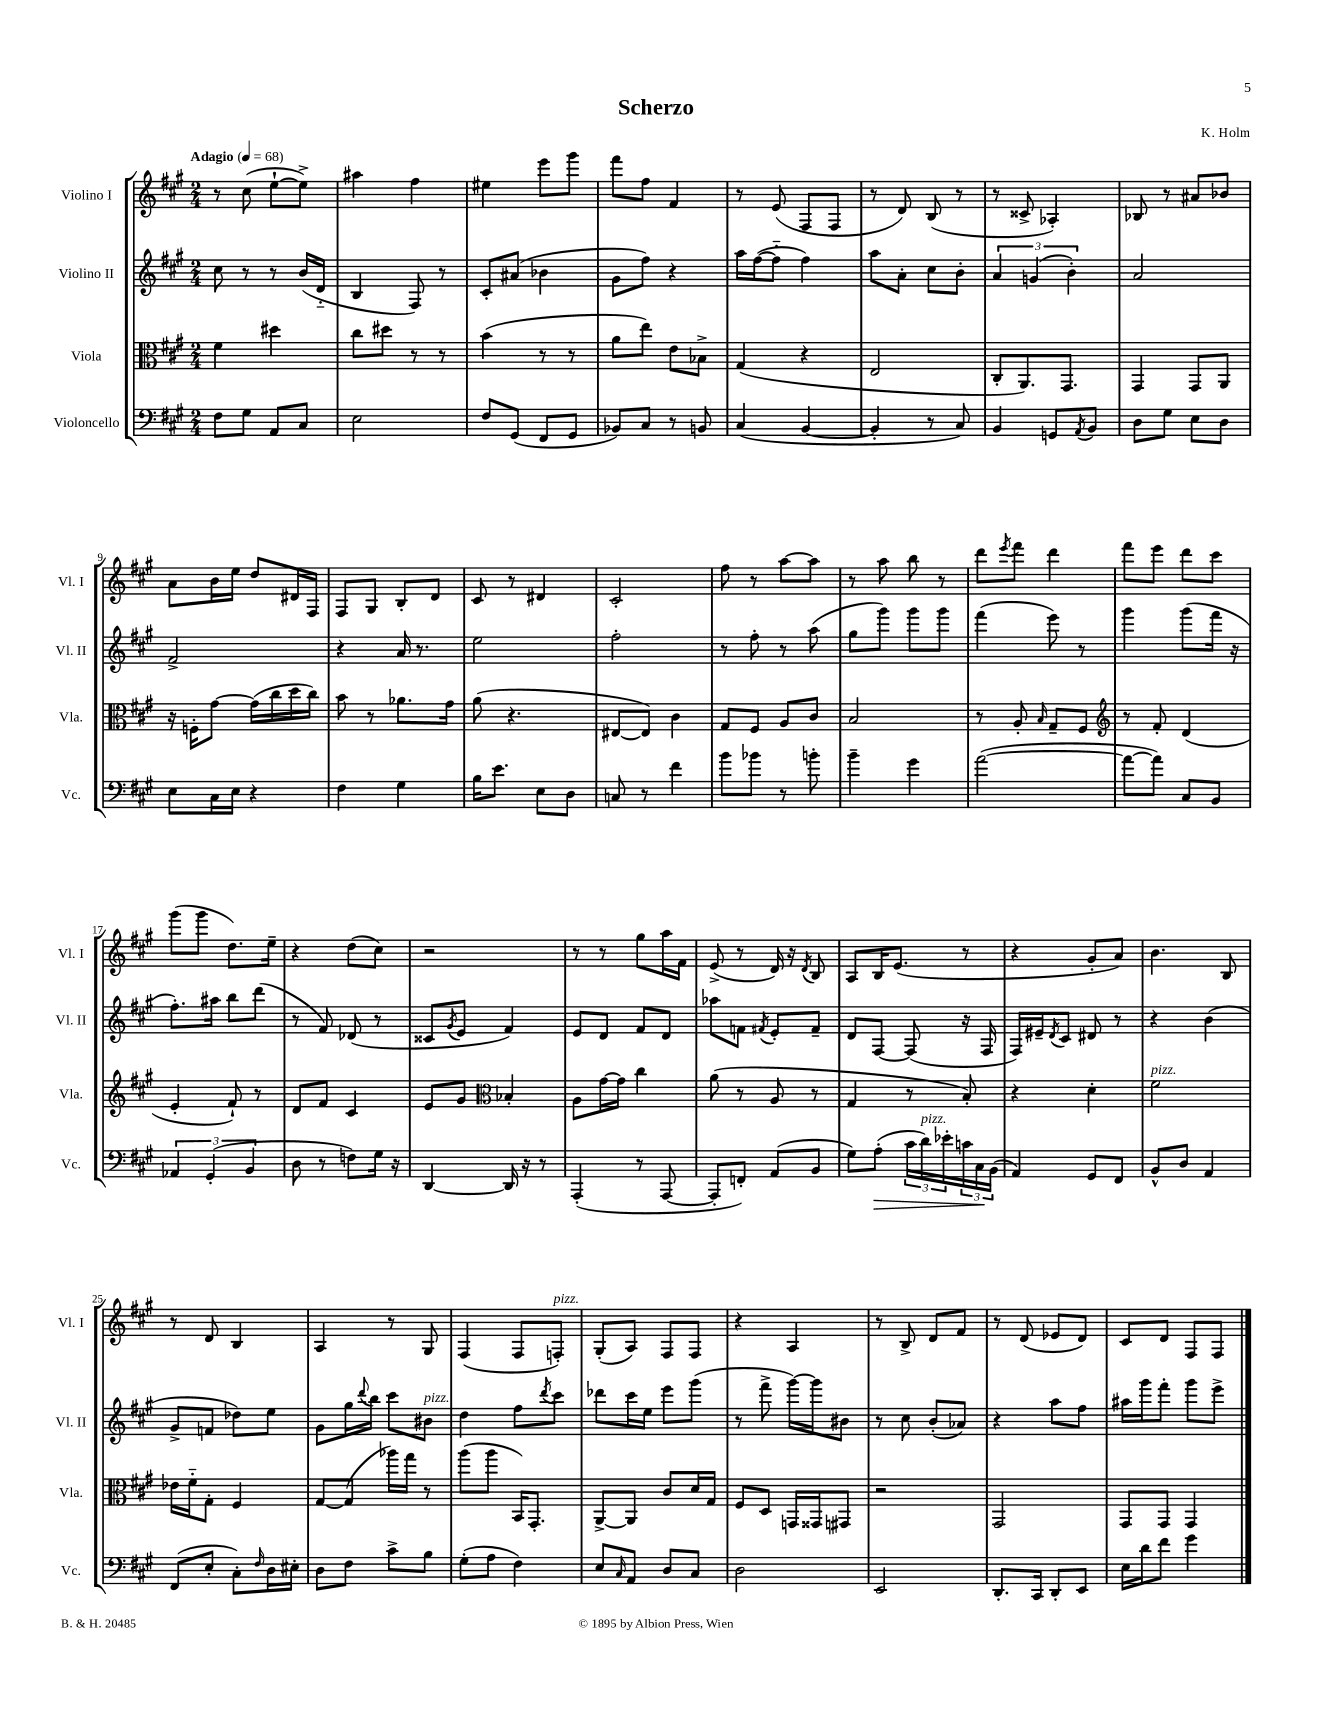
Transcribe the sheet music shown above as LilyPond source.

\header { title = "Scherzo" composer = "K. Holm" }
<<
\new StaffGroup <<
\new Staff = "s0" \with { instrumentName = "Violino I" shortInstrumentName = "Vl. I" } {
    \clef treble \key a \major \numericTimeSignature \time 2/4 \tempo "Adagio" 4 = 68
    r8 cis''8( e''8~-! e''8->) |
    ais''4 fis''4 |
    eis''4 e'''8 gis'''8 |
    fis'''8 fis''8 fis'4 |
    r8 e'8( fis8 fis8 |
    r8 d'8) b8( r8 |
    r8 cisis'8-> aes4-.) |
    bes8 r8 ais'8 bes'8 |
    a'8 b'16 e''16 d''8 dis'16 fis16 |
    fis8 gis8 b8-. d'8 |
    cis'8 r8 dis'4 |
    cis'2-. |
    fis''8 r8 a''8~ a''8 |
    r8 a''8 b''8 r8 |
    d'''8 \acciaccatura { e'''8 } fis'''8 d'''4 |
    fis'''8 e'''8 d'''8 cis'''8 |
    gis'''8( gis'''8 d''8.) e''16-- |
    r4 d''8( cis''8) |
    r2 |
    r8 r8 gis''8 a''16 fis'16 |
    e'8->( r8 d'16) r16 \acciaccatura { d'8 } b8 |
    a8 b16 e'8.( r8 |
    r4 gis'8-. a'8) |
    b'4. b8 |
    r8 d'8 b4 |
    a4 r8 gis8 |
    fis4( fis8 f8-.^\markup { \italic "pizz." }) |
    gis8-.( a8) fis8 fis8 |
    r4 a4 |
    r8 b8-> d'8 fis'8 |
    r8 d'8( ees'8 d'8) |
    cis'8 d'8 fis8 fis8 \bar "|." |
}
\new Staff = "s1" \with { instrumentName = "Violino II" shortInstrumentName = "Vl. II" } {
    \clef treble \key a \major \numericTimeSignature \time 2/4
    cis''8 r8 r8 b'16( d'16-_ |
    b4 fis8) r8 |
    cis'8-. ais'8( bes'4 |
    gis'8 fis''8) r4 |
    a''16 fis''16~( fis''8-_ fis''4) |
    a''8 a'8-. cis''8 b'8-. |
    \tuplet 3/2 { a'4 g'4( b'4-.) } |
    a'2 |
    fis'2-> |
    r4 a'16 r8. |
    e''2 |
    fis''2-. |
    r8 fis''8-. r8 a''8( |
    gis''8 gis'''8) gis'''8 gis'''8 |
    fis'''4( e'''8) r8 |
    gis'''4 gis'''8( fis'''16 r16 |
    fis''8.-.) ais''16 b''8 d'''8( |
    r8 fis'8) des'8( r8 |
    cisis'8 \acciaccatura { gis'8 } e'8 fis'4) |
    e'8 d'8 fis'8 d'8 |
    aes''8 f'8 \acciaccatura { fis'8 } e'8-. fis'8-- |
    d'8 fis8~ fis8( r16 fis16 |
    fis16) eis'16-- \acciaccatura { d'8 } cis'8 dis'8 r8 |
    r4 b'4( |
    gis'8-> f'8 des''8) e''8 |
    gis'8 gis''16 \appoggiatura { d'''8 } b''16 cis'''8 bis'8^\markup { \italic "pizz." } |
    d''4 fis''8 \acciaccatura { d'''8 } cis'''8 |
    des'''8 cis'''16 e''16 e'''8 gis'''8( |
    r8 fis'''8-> gis'''16~) gis'''16 bis'8 |
    r8 cis''8 b'8-.( aes'8) |
    r4 a''8 fis''8 |
    ais''16 gis'''16 fis'''8-. gis'''8 e'''8-> \bar "|." |
}
\new Staff = "s2" \with { instrumentName = "Viola" shortInstrumentName = "Vla." } {
    \clef alto \key a \major \numericTimeSignature \time 2/4
    fis'4 dis''4 |
    cis''8 dis''8 r8 r8 |
    b'4( r8 r8 |
    a'8 e''8) e'8 bes8-> |
    gis4( r4 |
    e2 |
    cis8-. a,8.) gis,8. |
    gis,4 gis,8 a,8 |
    r16 f16-. gis'8~ gis'16( cis''16 d''16 cis''16) |
    b'8 r8 aes'8. gis'16 |
    a'8( r4. |
    eis8~ eis8) cis'4 |
    gis8 fis8 a8 cis'8 |
    b2 |
    r8 a8-. \grace { b16 } gis8-- fis8 |
    \clef treble r8 fis'8-. d'4( |
    e'4-. fis'8-!) r8 |
    d'8 fis'8 cis'4 |
    e'8 gis'8 \clef alto bes4-. |
    a8 gis'16~ gis'16 cis''4 |
    a'8( r8 a8 r8 |
    gis4 r8 b8-.) |
    r4 d'4-. |
    fis'2^\markup { \italic "pizz." } |
    ees'16 fis'16-_ gis8-. fis4 |
    gis8~ gis8( aes''16) gis''16 r8 |
    a''8( a''8 b,16) gis,8.-. |
    a,8~-> a,8 cis'8 d'16 gis16 |
    fis8 d8 g,16 gisis,16 gis,8 |
    r2 |
    gis,2 |
    gis,8 gis,8 gis,4 \bar "|." |
}
\new Staff = "s3" \with { instrumentName = "Violoncello" shortInstrumentName = "Vc." } {
    \clef bass \key a \major \numericTimeSignature \time 2/4
    fis8 gis8 a,8 cis8 |
    e2 |
    fis8 gis,8( fis,8 gis,8 |
    bes,8) cis8 r8 b,8 |
    cis4( b,4~ |
    b,4-. r8 cis8) |
    b,4 g,8 \acciaccatura { a,8 } b,8 |
    d8 gis8 e8 d8 |
    e8 cis16 e16 r4 |
    fis4 gis4 |
    b16 e'8. e8 d8 |
    c8 r8 fis'4 |
    b'8 bes'8 r8 b'8-. |
    b'4-- gis'4 |
    a'2~( |
    a'8~ a'8) cis8 b,8 |
    \tuplet 3/2 { aes,4 gis,4-.( b,4 } |
    d8 r8 f8) gis16 r16 |
    d,4~ d,16 r16 r8 |
    a,,4-.( r8 a,,8~ |
    a,,8-. f,8-.) a,8( b,8 |
    gis8) a8-.\>( \tuplet 3/2 { cis'16 d'16^\markup { \italic "pizz." }) ees'16-. } \tuplet 3/2 { c'16 cis16\! b,16( } |
    a,4) gis,8 fis,8 |
    b,8-^ d8 a,4 |
    fis,8( e8-. cis8-.) \grace { fis16 } d16 eis16-. |
    d8 fis8 cis'8-> b8 |
    gis8-.( a8 fis4) |
    e8 \grace { cis16 } a,8 d8 cis8 |
    d2 |
    e,2 |
    d,8.-. cis,16 d,8-. e,8 |
    e16 d'16 fis'8 gis'4 \bar "|." |
}
>>
>>
